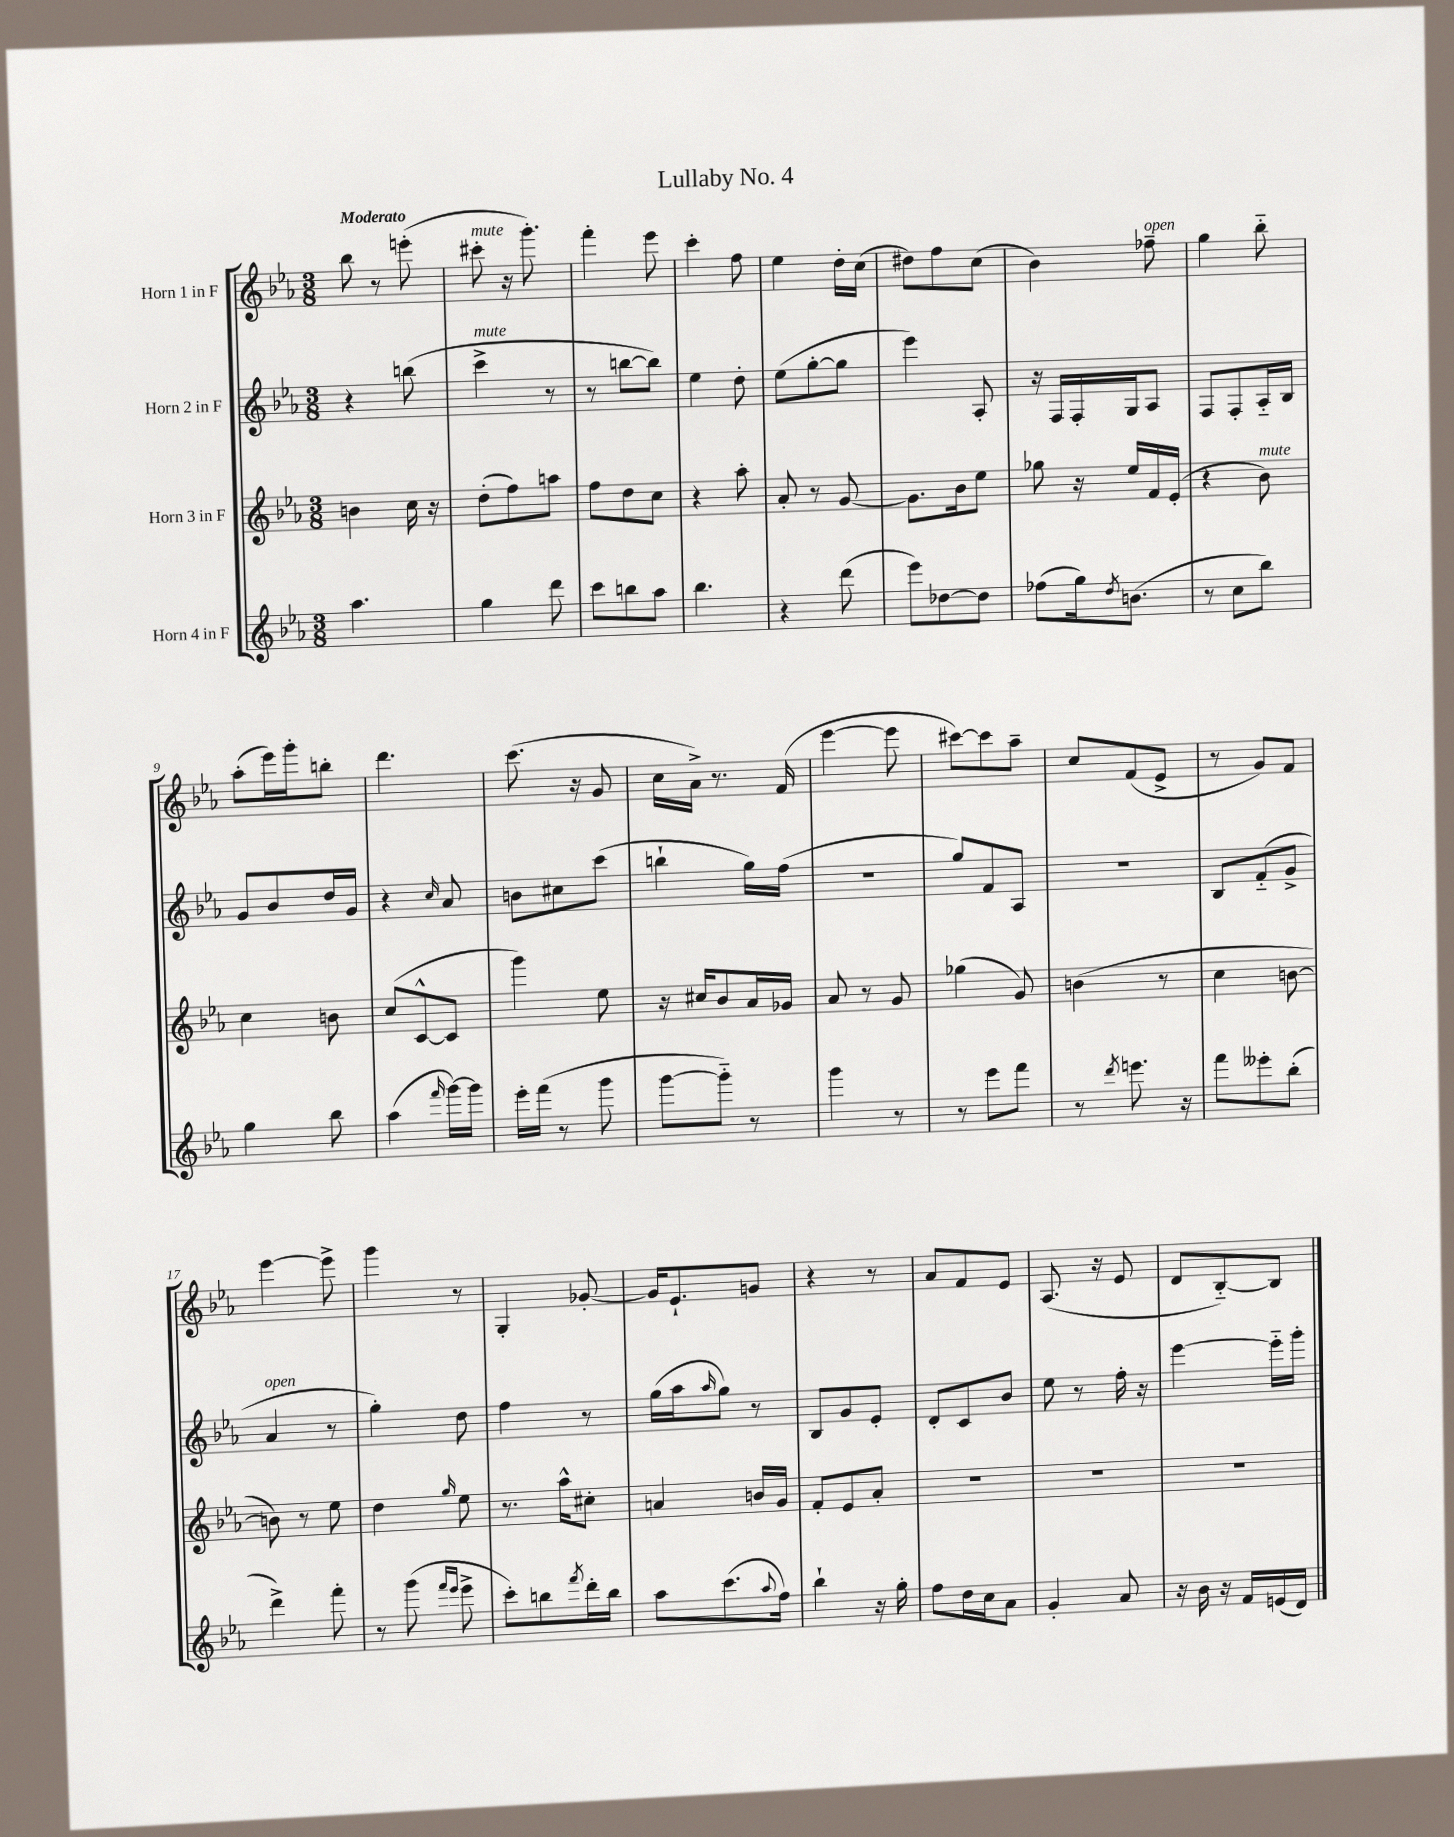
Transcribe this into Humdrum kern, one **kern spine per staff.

**kern	**kern	**kern	**kern
*staff4	*staff3	*staff2	*staff1
*clefG2	*clefG2	*clefG2	*clefG2
*k[b-e-a-]	*k[b-e-a-]	*k[b-e-a-]	*k[b-e-a-]
*M3/8	*M3/8	*M3/8	*M3/8
4.aa-	4b	4r	8bb-
.	.	.	8r
.	16cc	(8bb	(8eee'
.	16r	.	.
=	=	=	=
4gg	(8dd'	4ccc^	8ccc#'
.	8ff)	.	16r
.	.	.	8.ggg')
8ddd	8aa	8r	.
=	=	=	=
8ccc	8ff	8r	4fff'
8bb	8dd	[8bb	.
8aa-	8cc	8bb])	8eee-
=	=	=	=
4.bb-	4r	4ee-	4ccc'
.	8aa-'	8dd'	8ff
=	=	=	=
4r	8a-'	(8ee-	4ee-
.	8r	[8gg'	.
(8ddd	[8g	8gg]	16dd'
.	.	.	(16cc
=	=	=	=
8eee-)	8.g]	4eee-)	8dd#)
[8dd-	.	.	8ff
.	16b-	.	.
8dd-]	8ee-	8A-'	(8cc
=	=	=	=
(8ff-	8gg-	16r	4b-)
.	.	16F	.
16gg)	16r	16F'	.
8qdd	.	.	.
(8.b	16ee-	16G	.
.	16f	8A-	8ff-~
.	(16e-'	.	.
=	=	=	=
8r	4r	8F	4gg
8cc	.	8F'	.
8bb-)	8b-)	16A-'~	8bb-'~
.	.	16B-	.
=	=	=	=
4gg	4cc	8g	(8aa-'
.	.	8b-	16eee-)
.	.	.	16ggg'
8bb-	8b	16dd	8bb'
.	.	16g	.
=	=	=	=
(4aa-	(8cc	4r	4.ddd
.	[8c^^	.	.
16qqfff	.	16qqcc	.
[16ggg)	8c]	8a-	.
16ggg]	.	.	.
=	=	=	=
16eee-'	4ggg)	8b	(8.ccc
(16fff	.	.	.
8r	.	8cc#	.
.	.	.	16r
8ggg	8ee-	(8ccc	8g
=	=	=	=
[8ggg	16r	4bb`	16cc
.	16cc#	.	16a-^)
8ggg'~])	8b-	.	8.r
8r	16a-	16gg)	.
.	16g-	(16ff	(16f
=	=	=	=
4ggg	8a-	4.r	[4eee-
.	8r	.	.
8r	8g	.	8eee-]
=	=	=	=
8r	(4gg-	8gg)	[8ccc#)
8eee-	.	8f	8ccc#]
8fff	8g)	8A-	8aa-~
=	=	=	=
8r	(4b	4.r	8cc
8qddd	.	.	.
8.eee	.	.	(8f
.	8r	.	8e-^
16r	.	.	.
=	=	=	=
8fff	4cc	8B-	8r
8eee--'	.	(8f'~	8g)
(8bb-'	[8b	8g^	8f
=	=	=	=
4ddd^)	8b])	4a-	[4eee-
.	8r	.	.
8fff'	8ee-	8r	8eee-^]
=	=	=	=
8r	4dd	4gg')	4ggg
(8ggg	.	.	.
16qqfff	.	.	.
16qqeee-	16qqgg	.	.
8eee-^	8ee-	8dd	8r
=	=	=	=
8ccc')	8.r	4ff	4G'
8bb	.	.	.
.	16aa-^^	.	.
8qfff	.	.	.
16ddd'	8cc#'	8r	[8g-'
16bb	.	.	.
=	=	=	=
8aa-	4a	(16gg	16g-]
.	.	16aa-	8.e-`
.	.	16qqaa-	.
(8.ccc	.	8gg)	.
.	16b	8r	8g
8qqaa-	.	.	.
16ff)	16g	.	.
=	=	=	=
4bb-`	8f'	8B-	4r
.	8e-	8g	.
16r	8a-'	8e-'	8r
16gg'	.	.	.
=	=	=	=
8ff	4.r	8d'	8a-
16dd	.	8c	8f
16cc	.	.	.
8a-	.	8b-	8e-
=	=	=	=
4g'	4.r	8ee-	(8.A-
.	.	8r	.
.	.	.	16r
8a-	.	16ff'	8e-
.	.	16r	.
=	=	=	=
16r	4.r	[4eee-	8d
16b-	.	.	.
16r	.	.	[8B-'~)
16f	.	.	.
(16e	.	16eee-'~]	8B-]
16d)	.	16ggg'	.
==	==	==	==
*-	*-	*-	*-
